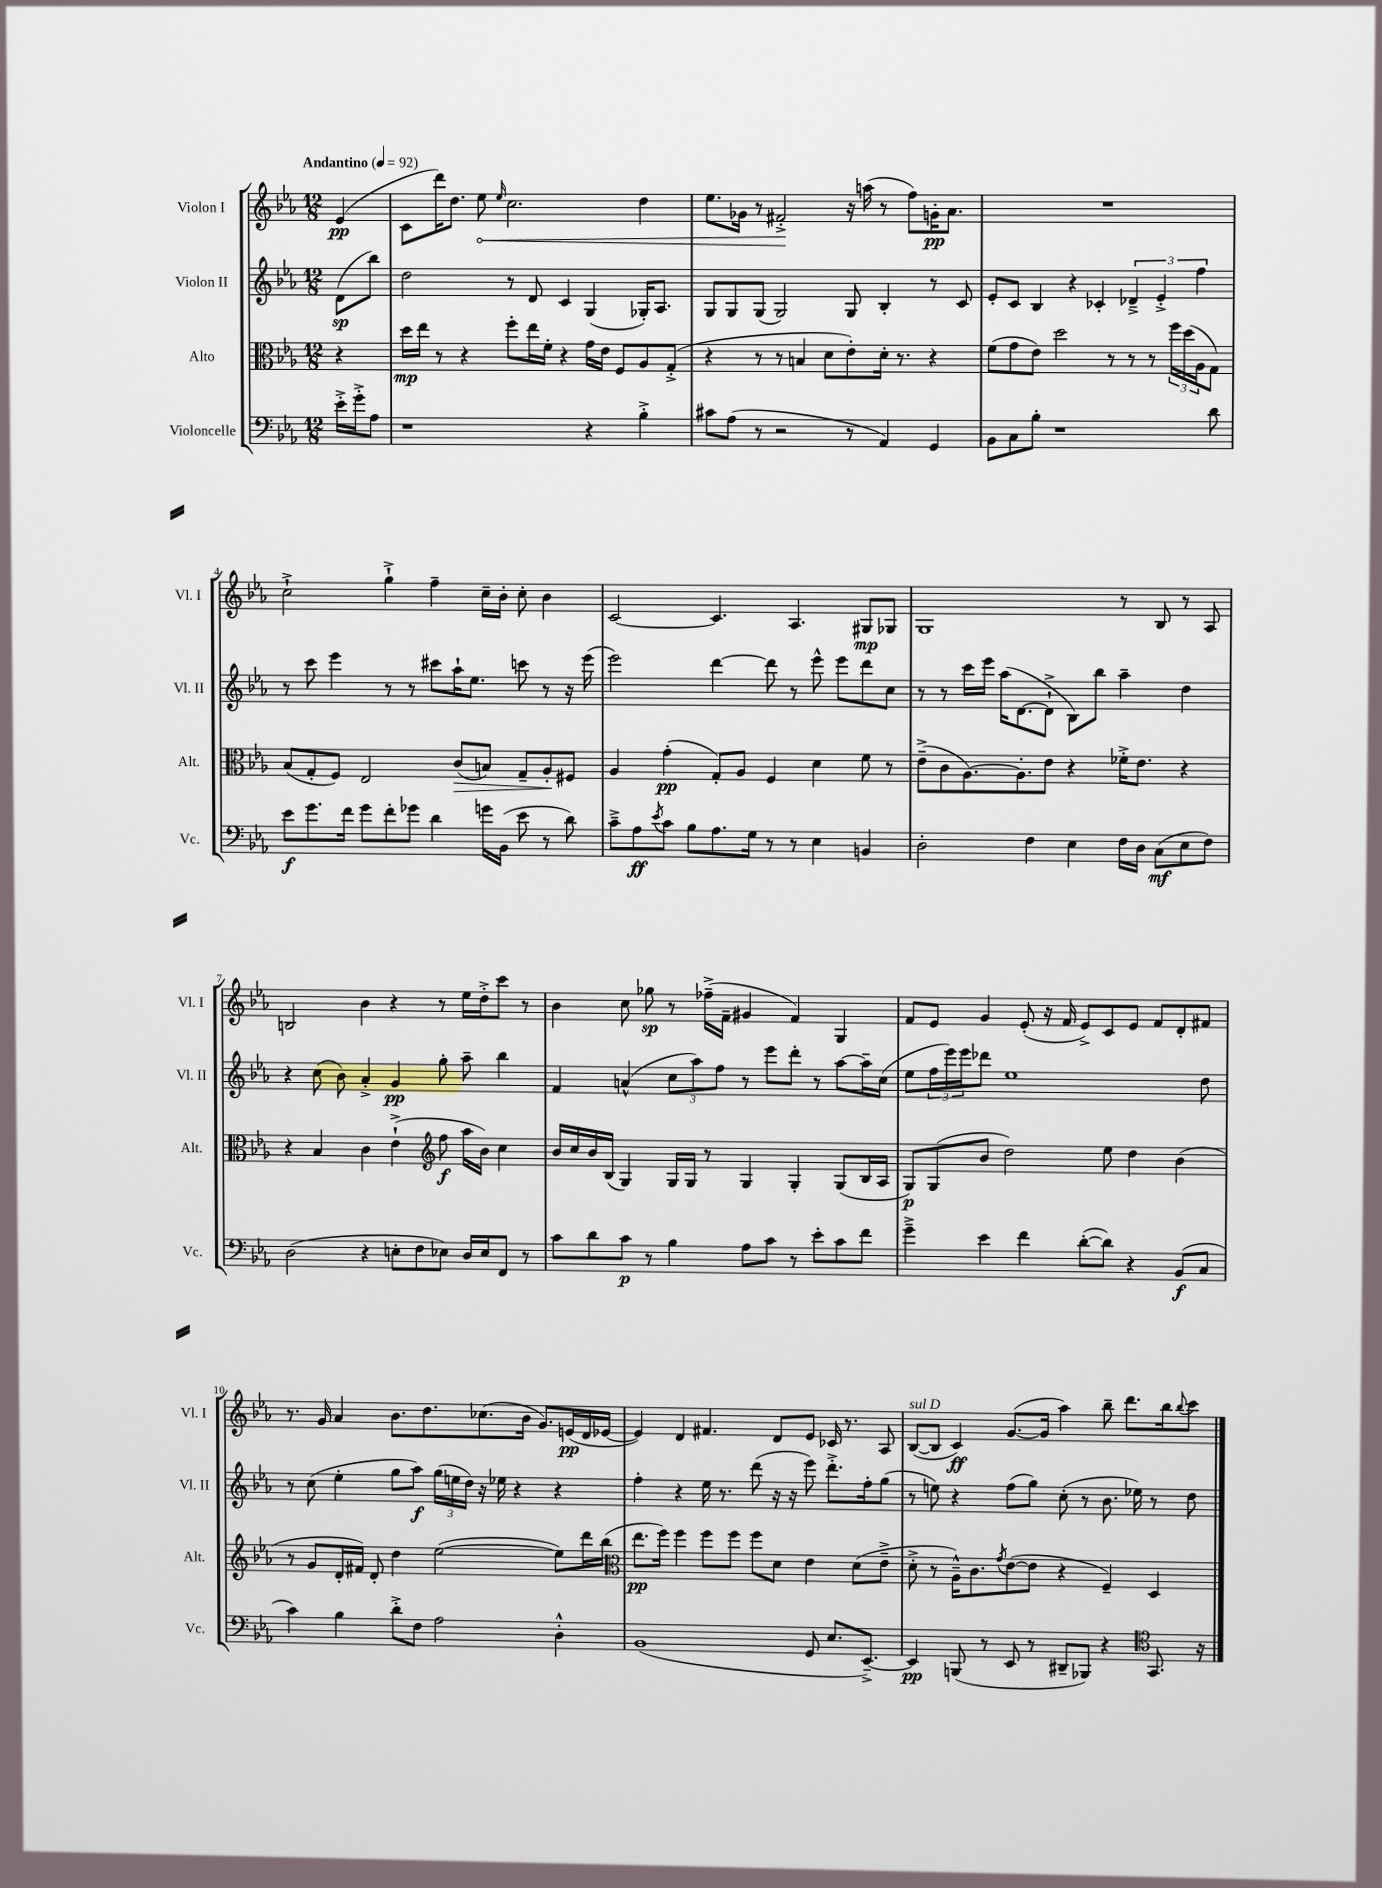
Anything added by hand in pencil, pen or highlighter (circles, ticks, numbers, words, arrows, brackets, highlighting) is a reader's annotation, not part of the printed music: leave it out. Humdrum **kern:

**kern	**kern	**kern	**kern
*staff4	*staff3	*staff2	*staff1
*clefF4	*clefC3	*clefG2	*clefG2
*k[b-e-a-]	*k[b-e-a-]	*k[b-e-a-]	*k[b-e-a-]
*M12/8	*M12/8	*M12/8	*M12/8
*MM92	*MM92	*MM92	*MM92
16e-'^\LL	4r	(8d\L	(4e-/
16g'^\J	.	.	.
8A-\J	.	8bb-\J)	.
=	=	=	=
1r	16dd\LL	2dd\	8c\L
.	16ee-\JJ	.	.
.	8r	.	16ddd\K)
.	.	.	8.dd\J
.	4r	.	.
.	.	.	8ee-\
.	.	.	16qqee-/
.	8ff'\L	8r	2.cc\
.	16ee-\L	8d/	.
.	16f'\JJ	.	.
.	4r	4c/	.
4r	16g\LL	(4G/	.
.	16e-\JJ	.	.
.	8F/L	.	.
4B-'^\	8A-/	16G-'/LK)	4dd\
.	.	8.A-/J	.
.	(8G'^/J	.	.
=	=	=	=
8c#\L	4r	8G/L	8.ee-\L
(8A-\J	.	8G/	.
.	.	.	16g-\Jk
8r	8r	(8G/J	8r
2r	8r	2G/)	2f#'^/
.	4B/	.	.
.	8d\L	.	.
8r	8e-'\)	8G/	16r
.	.	.	(16aa\
4AA-/)	16d'\Jk	4B-'/	8r
.	8.r	.	.
.	.	.	8ff\L)
4GG/	4r	8r	16g'\K
.	.	.	8.a-\J
.	.	8c/	.
=	=	=	=
8BB-\L	(8f\L	8e-'/L	1.r
8C\	8g\	8c/J	.
8B-'\J	8e-\J)	4B-/	.
1r	2dd\	.	.
.	.	4r	.
.	.	4c-'/	.
.	8r	.	.
.	8r	6d-~^/	.
.	8r	.	.
.	.	6e-'^/	.
.	24ff\LL	.	.
.	(24dd\	.	.
.	24A-\J	6ff\	.
8d\	8G\J)	.	.
=	=	=	=
8e-\L	(8B-/L	8r	2cc`^\
8.g\	8G'/	8ccc\	.
.	8F/J)	4eee-\	.
16f\Jk	.	.	.
8g\L	2E-/	.	.
8f'\	.	8r	4gg`^\
8g-\J	.	8r	.
4d\	.	8ccc#\L	4ff~\
.	(8c/L	16aa-`\K	.
.	.	8.ee-\J	.
16g\LL	8B/J)	.	16cc~\LL
(16BB-\JJ	.	.	16b-'\JJ
8e-\	8G~/L	8ccc\	8cc'\
8r	8A-'/	8r	4b-\
8d\)	8F#/J	16r	.
.	.	(16eee-\	.
=	=	=	=
8c~^\L	4A-/	2eee-\)	[2c/
8A-\	.	.	.
8qe-/	.	.	.
8c\J	(4g'\	.	.
8B-\L	.	.	.
8.A-\	8G'/L)	[4ddd\	4.c/]
.	8A-/J	.	.
16G\Jk	.	.	.
8r	4F/	8ddd\]	.
8r	.	8r	4.A-/
4E-\	4d\	8eee-^^\	.
.	.	8eee-\L	.
4BB/	8f\	8ddd\	8G#/L
.	8r	8cc\J	8G-/J
=	=	=	=
2D'\	(8e-~^\L	8r	1G
.	8c\	8r	.
.	[8.A-\)	16ccc\LL	.
.	.	16eee-\JJ	.
.	.	(16aa-\LK	.
.	8.A-'\]	[8.d\	.
4F\	.	.	.
.	8e-\J	8d`^\]J	.
4E-\	4r	8B-\L)	.
.	.	8bb-\J	.
16F\LL	16f-'^\LK	4aa-~\	8r
16D\JJ	8.e-\J	.	.
(8C\L	.	.	8B-/
8E-\	4r	4dd\	8r
8F\J)	.	.	8A-/
=	=	=	=
(2D\	4r	4r	2B/
.	4B-/	(8cc\	.
.	.	8b-\)	.
4r	4c\	4a-'^/	4b-\
8E'\L	(4e-`^\	4g/	4r
8F\	.	.	.
*	*clefG2	*	*
8E-\J)	8ff\	8gg'\	8r
16D/LL	16aa-\LL	8aa-~\	16ee-\LL
16E-/J	16b-\JJ)	.	16dd'^\J
8FF/J	4cc\	4bb-\	8ccc\J
8r	.	.	8r
=	=	=	=
8c\L	16b-/LL	4f/	4b-\
.	16cc/	.	.
8d\	16b-/	.	.
.	(16B-/JJ	.	.
8c\J	4G/)	(4a^^/	8cc\
8r	.	.	8gg-\
4B-\	16G/LL	12cc\L	8r
.	16G/JJ	.	.
.	.	12aa-\)	.
.	8r	.	(16ff-~^\LL
.	.	12ff\J	.
.	.	.	16f~\JJ
8A-\L	4G/	8r	4g#/
8c\J	.	8eee-\L	.
8r	4G'/	8ddd'\J	4f/)
8e-'\L	.	8r	.
8c\	(8G/L	[8aa-\L	4G/
8f\J	16B-/L	16aa-~\]L	.
.	16A-/JJ	(16cc\JJ	.
=	=	=	=
4g~^\	8G/L)	8ee-\L	8f/L
.	(8G/	24ff\L	8e-/J
.	.	24eee-\)	.
.	.	24eee-\J	.
4e-\	8b-/J	8ddd-\J	4g/
.	2dd\)	1ee-	.
4f\	.	.	(8e-'/
.	.	.	16r
.	.	.	16f/
([8d'\L	.	.	8e-^/L)
8d\]J)	8ee-\	.	8c/
4r	4dd\	.	8e-/J
.	.	.	8f/L
(8BB-/L	(4b-\	.	8d'/
8C/J	.	8dd\	8f#/J
=	=	=	=
4c\)	8r	8r	8.r
.	8g/L	(8cc\	.
.	.	.	16g/
4B-\	16d'/L	4ee-'\	4a-/
.	16f#/JJ)	.	.
.	8d'/	.	.
8d'^\L	4dd\	8gg\L	8.b-\L
8F\J	.	8aa-\J)	.
.	.	.	8.dd\
2A-\	([2ee-\	(24gg\LL	.
.	.	24ee\	.
.	.	24dd\JJ)	.
.	.	16r	(8.cc-\
.	.	16ee-\	.
.	.	4r	.
.	.	.	16b-\Jk
.	.	.	8.g/L)
4D'^^\	8ee-\]L)	4r	.
.	.	.	(16e/L
.	16ddd\L	.	16d/
.	(16bb-\JJ	.	[16e-/JJ
=	=	=	=
*	*clefC3	*	*
(1BB-	8.ee-\L	4ff'\	4e-/])
.	16ff\Jk)	.	.
.	4ff\	4r	4d/
.	8ff\L	16ee-\	4.f#/
.	.	8.r	.
.	8ff\J	.	.
.	8ff\L	(8ddd\	.
.	8d\J	16r	8d/L
.	.	16r	.
8GG/	4e-\	8eee-\)	8e-/J
8.E-/L	.	8.ddd'^\L	16c-/
.	.	.	8.r
.	(8d\L	.	.
[8.EE-~^/J)	.	16ff'\k	.
.	8e-~^\J	(8gg\J	8A-/
=	=	=	=
4EE-/]	8d'^\	8r	([8B-/L
.	8r	8ee\)	8B-/]J
(8BBB/	16A-~^^\LK)	4r	4c/)
.	8.c\	.	.
8r	.	.	.
.	8qg/	.	.
8EE-/	([8e-\	(8ff\L	([8.g/L
8r	8e-\]J	8gg\J)	.
.	.	.	16g/]Jk
8DD#~/L	4r	(8cc'\	4aa-\)
8BBB-/J)	.	8r	.
4r	4F~/)	8.b-\	8bb-~\
.	.	.	8.ddd\L
.	.	16ee-\)	.
*clefC4	*	*	*
8.GG/	4D/	8r	.
.	.	.	16bb-\k
.	.	.	8qqbb-/
.	.	8dd\	8ccc\J
16r	.	.	.
==	==	==	==
*-	*-	*-	*-
